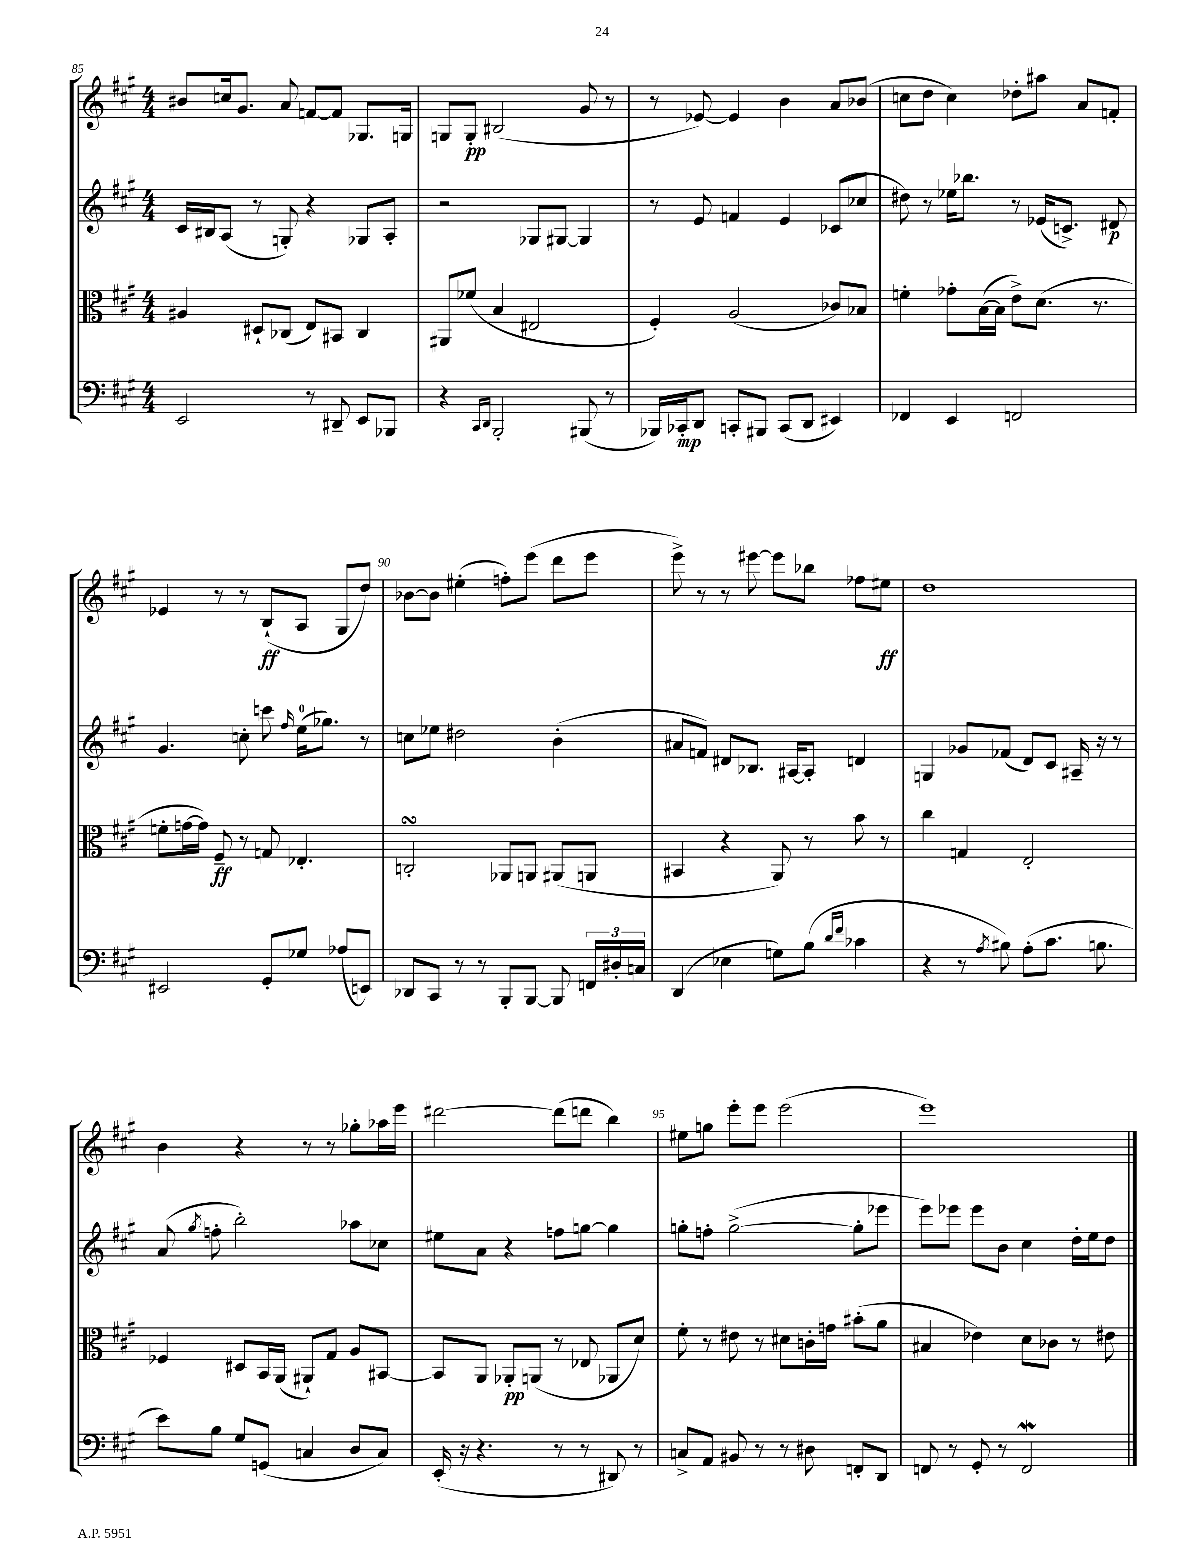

**kern	**dynam	**kern	**dynam	**kern	**dynam	**kern	**dynam
*part4	*part4	*part3	*part3	*part2	*part2	*part1	*part1
*staff4	*staff4	*staff3	*staff3	*staff2	*staff2	*staff1	*staff1
*clefF4	*	*clefC3	*	*clefG2	*	*clefG2	*
*k[f#c#g#]	*	*k[f#c#g#]	*	*k[f#c#g#]	*	*k[f#c#g#]	*
*M4/4	*	*M4/4	*	*M4/4	*	*M4/4	*
=85	=85	=85	=85	=85	=85	=85	=85
2EE/	.	4A#X/	.	16c#/LL	.	8b#X/L	.
.	.	.	.	16B#X/J	.	.	.
.	.	.	.	(8A/J	.	16ccn/k	.
.	.	.	.	.	.	8.g#/J	.
.	.	8D#X`/L	.	8r	.	.	.
.	.	(8C-X/J	.	8Gn'/)	.	8a/	.
8r	.	8E/L)	.	4r	.	[8fn/L	.
8DD#X~/	.	8BB#X/J	.	.	.	8f/J]	.
8EE/L	.	4C-/	.	8G-X/L	.	8.G-X/L	.
8BBB-X/J	.	.	.	8A'/J	.	.	.
.	.	.	.	.	.	16Gn/Jk	.
=86	=86	=86	=86	=86	=86	=86	=86
4r	.	8AA#X/L	.	2r	.	8Gn/L	.
.	.	(8f-X/J	.	.	.	8G'/J	pp
16qqCC#/LL	.	.	.	.	.	.	.
16qqDD/JJ	.	.	.	.	.	.	.
2BBB'/	.	4B/	.	.	.	(2B#X/	.
.	.	2E#X/	.	8G-X/L	.	.	.
.	.	.	.	[8G#X/J	.	.	.
(8BBB#X/	.	.	.	4G#/]	.	8g#/	.
8r	.	.	.	.	.	8r	.
=87	=87	=87	=87	=87	=87	=87	=87
16BBB-X/LL)	.	4F#'/)	.	8r	.	8r	.
16CC-X'/J	mp	.	.	.	.	.	.
8DD/J	.	.	.	8e/	.	[8e-X/)	.
8CCn'/L	.	(2A/	.	4fn/	.	4e-/]	.
8BBB#X/J	.	.	.	.	.	.	.
(8CC/L	.	.	.	4e/	.	4b\	.
8DD/J	.	.	.	.	.	.	.
4EE#X/)	.	8c-X/L)	.	(8c-X/L	.	8a/L	.
.	.	8B-X/J	.	8cc-X/J	.	(8b-X/J	.
=88	=88	=88	=88	=88	=88	=88	=88
4FF-X/	.	4fn'\	.	8dd#X\)	.	8ccn\L	.
.	.	.	.	8r	.	8dd\J	.
4EE/	.	8g-X'\L	.	16ee-X\KL	.	4cc\)	.
.	.	.	.	8.bb-X\J	.	.	.
.	.	([16B\L	.	.	.	.	.
.	.	16B\JJ]	.	.	.	.	.
2FFn/	.	8e^\L)	.	8r	.	8dd-X'\L	.
.	.	(8.d\J	.	(16e-X/KL	.	8aa#X\J	.
.	.	.	.	8.cn^/J)	.	.	.
.	.	.	.	.	.	8a/L	.
.	.	8.r	.	.	.	.	.
.	.	.	.	8d#X/	p	8fn'/J	.
!!LO:LB:g=z
=89	=89	=89	=89	=89	=89	=89	=89
2EE#X/	.	8fn'\L	.	4.g#/	.	4e-X/	.
.	.	[16gn\L	.	.	.	.	.
.	.	16g\JJ])	.	.	.	.	.
.	.	8F#~/	ff	.	.	8r	.
.	.	8r	.	8ccn'\	.	8r	.
8GG#'/L	.	8Gn/	.	8cccn\	.	(8B`/L	ff
.	.	.	.	16qqff#/	.	.	.
8G-X/J	.	4.E-X'/	.	(16ee\KL	.	8A/J	.
.	.	.	.	8.gg-X\J)	.	.	.
(8A-X/L	.	.	.	.	.	8G#/L	.
8EEn/J)	.	.	.	8r	.	8dd/J)	.
=90	=90	=90	=90	=90	=90	=90	=90
8DD-X/L	.	2CnsSSs'/	.	8ccn\L	.	[8b-X\L	.
8CC#/J	.	.	.	8ee-X\J	.	8b-\J]	.
8r	.	.	.	2dd#X\	.	(4ee#X'\	.
8r	.	.	.	.	.	.	.
8BBB'/L	.	8AA-X/L	.	.	.	8ffn'\L)	.
[8BBB/J	.	8AAn/J	.	.	.	(8eee\J	.
8BBB/]	.	(8AA#X/L	.	(4b'\	.	8ddd\L	.
24FFn/LL	.	8AAn/J	.	.	.	8eee\J	.
24D#X'/	.	.	.	.	.	.	.
24Cn/JJ	.	.	.	.	.	.	.
=91	=91	=91	=91	=91	=91	=91	=91
(4DD/	.	4BB#X/	.	8a#X/L	.	8eee^\)	.
.	.	.	.	8fn/J)	.	8r	.
4E-X\	.	4r	.	8d#X/L	.	8r	.
.	.	.	.	8.B-X/J	.	[8eee#X\	.
8Gn\L)	.	8AA/)	.	.	.	8eee#\L]	.
.	.	.	.	[16A#X/KL	.	.	.
(8B\J	.	8r	.	8A#'/J]	.	8bb-X\J	.
16qqd/LL	.	.	.	.	.	.	.
16qqf#/JJ	.	.	.	.	.	.	.
4c-X\	.	8b\	.	4dn/	.	8ff-X\L	.
.	.	8r	.	.	.	8ee#X\J	ff
=92	=92	=92	=92	=92	=92	=92	=92
4r	.	4cc#\	.	4Gn/	.	1dd	.
8r	.	4Gn/	.	8g-X/L	.	.	.
8qA/	.	.	.	.	.	.	.
8B#X\)	.	.	.	(8f-X/J	.	.	.
(8A'\L	.	2E'/	.	8d/L)	.	.	.
8.c#\J	.	.	.	8c#/J	.	.	.
.	.	.	.	16A#X~/	.	.	.
8.Bn\	.	.	.	16r	.	.	.
.	.	.	.	8r	.	.	.
!!LO:LB:g=z
=93	=93	=93	=93	=93	=93	=93	=93
8e\L)	.	4F-X/	.	(8a/	.	4b\	.
.	.	.	.	8qgg#/	.	.	.
8B\J	.	.	.	8ffn'\	.	.	.
8G#/L	.	8D#X/L	.	2bb'\)	.	4r	.
(8GGn/J	.	16BB/L	.	.	.	.	.
.	.	(16AA/JJ	.	.	.	.	.
4Cn/	.	8AA#X`/L)	.	.	.	8r	.
.	.	8G#/J	.	.	.	8r	.
8D/L	.	8A/L	.	8aa-X\L	.	8gg-X'\L	.
8C/J)	.	[8BB#X/J	.	8cc-X\J	.	16aa-X\L	.
.	.	.	.	.	.	16eee\JJ	.
=94	=94	=94	=94	=94	=94	=94	=94
(16EE'/	.	8BB#/L]	.	8ee#X\L	.	[2ddd#X\	.
16r	.	.	.	.	.	.	.
4.r	.	8AA/J	.	8a\J	.	.	.
.	.	8AA-X'/L	pp	4r	.	.	.
.	.	(8AAn/J	.	.	.	.	.
8r	.	8r	.	8ffn\L	.	(8ddd#\L]	.
8r	.	8E-X/	.	[8ggn\J	.	8dddn\J	.
8DD#X/)	.	8AA-X/L	.	4gg\]	.	4bb\)	.
8r	.	8d/J)	.	.	.	.	.
=95	=95	=95	=95	=95	=95	=95	=95
8Cn^/L	.	8f#'\	.	8ggn'\L	.	8ee#X\L	.
8AA/J	.	8r	.	8ffn'\J	.	8ggn\J	.
8BB#X/	.	8e#X\	.	([2gg^\	.	8eee'\L	.
8r	.	8r	.	.	.	8eee\J	.
8r	.	8d#X\L	.	.	.	(2eee\	.
8D#X\	.	16cn'\L	.	.	.	.	.
.	.	16gn\JJ	.	.	.	.	.
8FFn'/L	.	(8b#X'\L	.	8gg'\L]	.	.	.
8DD/J	.	8a\J	.	8eee-X\J	.	.	.
=96	=96	=96	=96	=96	=96	=96	=96
8FFn/	.	4B#X/	.	8eee\L)	.	1eee)	.
8r	.	.	.	8eee-X\J	.	.	.
8GG#'/	.	4e-X\)	.	8eee-\L	.	.	.
8r	.	.	.	8b\J	.	.	.
2FFw/	.	8d\L	.	4cc#\	.	.	.
.	.	8c-X\J	.	.	.	.	.
.	.	8r	.	16dd'\LL	.	.	.
.	.	.	.	16ee\J	.	.	.
.	.	8e#X\	.	8dd\J	.	.	.
==	==	==	==	==	==	==	==
*-	*-	*-	*-	*-	*-	*-	*-
